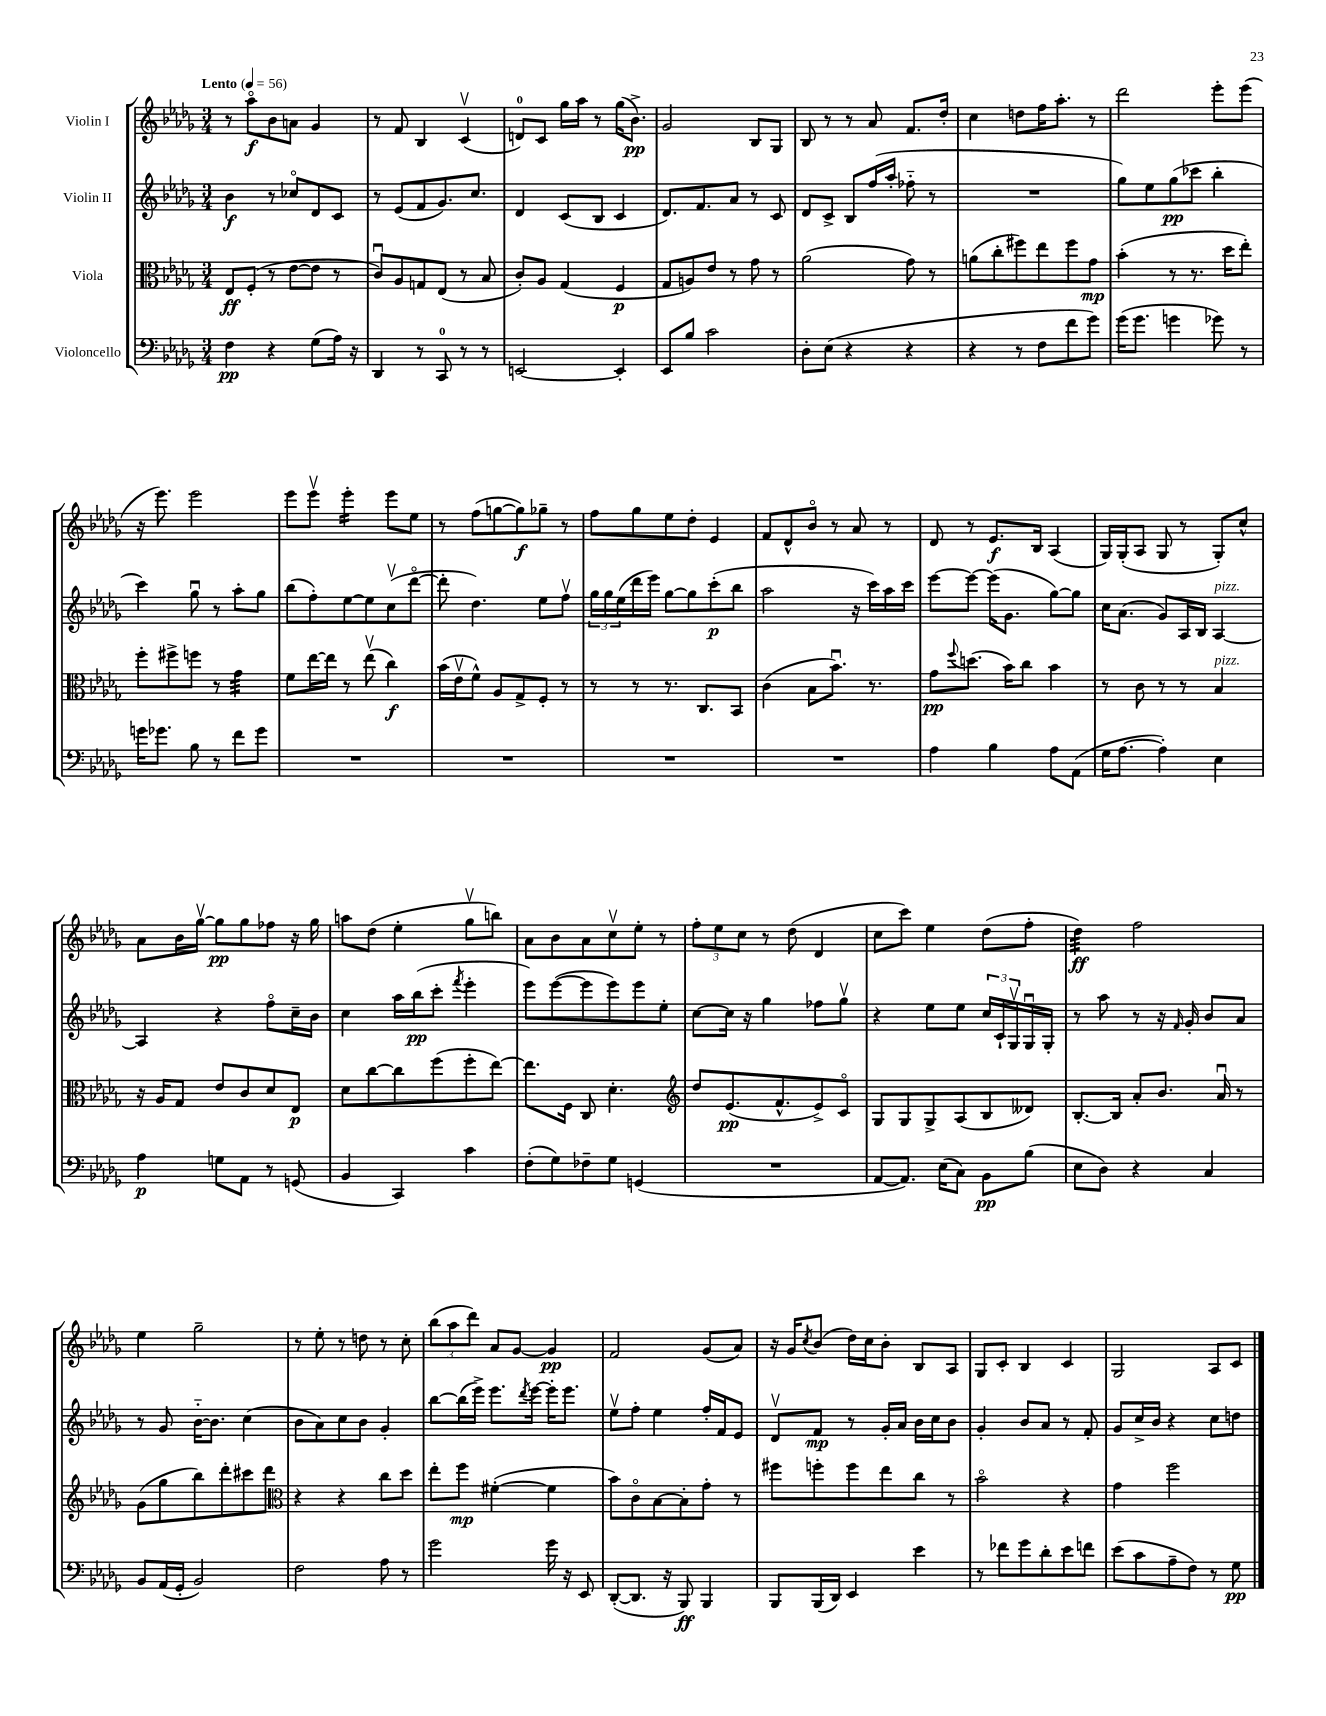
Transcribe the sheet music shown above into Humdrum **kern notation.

**kern	**kern	**kern	**kern
*staff4	*staff3	*staff2	*staff1
*clefF4	*clefC3	*clefG2	*clefG2
*k[b-e-a-d-g-]	*k[b-e-a-d-g-]	*k[b-e-a-d-g-]	*k[b-e-a-d-g-]
*M3/4	*M3/4	*M3/4	*M3/4
*MM56	*MM56	*MM56	*MM56
4F	8E-	4b-	8r
.	(8F'	.	8aa-o
4r	8r	8r	8b-
.	[8e-	8cc-o	8a
(8G-	8e-]	8d-	4g-
16A-)	8r	8c	.
16r	.	.	.
=	=	=	=
4DD-	8cu)	8r	8r
.	8A-	(8e-	8f
8r	8G	8f	4B-
8CC	(8E-	8.g-)	.
8r	8r	.	(4cv
.	.	8.cc	.
8r	8B-	.	.
=	=	=	=
[2EE	8c')	4d-	8d)
.	8A-	.	8c
.	(4G-	(8c	16gg-
.	.	.	16aa-
.	.	8B-	8r
4EE']	4F	4c	(16gg-
.	.	.	8.b-^)
=	=	=	=
8EE-	8G-	8.d-)	2g-
8B-	8A)	.	.
.	.	8.f	.
2c	8e-	.	.
.	8r	8a-	.
.	8g-	8r	8B-
.	8r	8c	8G-
=	=	=	=
8D-'	(2a-	8d-	8B-
(8E-	.	8c^	8r
4r	.	8B-	8r
.	.	(16ff	8a-
.	.	16aa-'	.
4r	8g-)	8ff-'~	8.f
.	8r	8r	.
.	.	.	16dd-'
=	=	=	=
4r	(8a	2.r	4cc
.	8cc'	.	.
8r	8ff#)	.	8dd
8F	8ee-	.	16ff
.	.	.	8.aa-'
8f	8ff#	.	.
8g-)	8g-	.	8r
=	=	=	=
(16g-	(4b-'	8gg-)	2ddd-
8.g-	.	.	.
.	.	8ee-	.
4g	8r	(8gg-	.
.	8.r	8ccc-	.
8g-)	.	4bb-'	8eee-'
.	16dd-	.	.
8r	8ee-')	.	(8eee-
=	=	=	=
16g	8ff'	4ccc)	16r
8.g-	.	.	8.eee-)
.	8ff#^	.	.
8B-	8ff	8gg-u	2eee-
8r	8r	8r	.
8f	4g-	8aa-'	.
8g-	.	8gg-	.
=	=	=	=
2.r	8f	(8bb-	8eee-
.	[16ee-	8ff')	8eee-v
.	16ee-]	.	.
.	8r	[8ee-	4eee-'
.	(8ee-v	8ee-]	.
.	4cc)	(8ccv	8eee-
.	.	[8ddd-o	8ee-
=	=	=	=
2.r	(16b-	8ddd-']	8r
.	16e-v	.	.
.	8f^^)	4.dd-)	(8ff
.	8A-	.	[8gg
.	8G-^	.	8gg])
.	8F'	8ee-	8gg-~
.	8r	8ffv	8r
=	=	=	=
2.r	8r	24gg-	8ff
.	.	24gg-	.
.	.	(24ee-	.
.	8r	16ddd-	8gg-
.	.	16eee-)	.
.	8.r	[8gg-	8ee-
.	.	8gg-]	8dd-'
.	8.C	.	.
.	.	(8ccc'	4e-
.	8BB-	8bb-	.
=	=	=	=
2.r	(4c	2aa-	8f
.	.	.	8d-^^
.	8B-	.	8b-o
.	8.b-u)	.	8r
.	.	16r	8a-
.	8.r	16ccc)	.
.	.	16aa-	8r
.	.	16ccc	.
=	=	=	=
4A-	8g-	[8eee-	8d-
.	8qqff	.	.
.	(8.dd	8eee-_	8r
4B-	.	(16eee-]	8.e-
.	16b-)	8.g-	.
.	8cc	.	.
.	.	.	16B-
8A-	4b-	[8gg-)	(4A-
(8AA-	.	8gg-]	.
=	=	=	=
16G-	8r	16cc	16G-)
[8.A-	.	(8.a-	(16G-'
.	8c	.	8A-
4A-'])	8r	8g-)	8G-
.	8r	16A-	8r
.	.	16B-	.
4E-	4B-	[4A-	8G-')
.	.	.	8cc^^
=	=	=	=
4A-	16r	4A-]	8a-
.	16A-	.	.
.	8G-	.	16b-
.	.	.	[16gg-v
8G	8e-	4r	8gg-]
8AA-	8c	.	8gg-
8r	8d-	8ffo	8ff-
(8GG	8E-	16cc~	16r
.	.	16b-	16gg-
=	=	=	=
4BB-	8d-	4cc	8aa
.	[8cc	.	(8dd-
4CC)	8cc]	16aa-	4ee-'
.	.	(16bb-	.
.	(8ff	8ccc'	.
.	.	8qfff	.
4c	8ff'	4eee-'	8gg-v
.	[8ee-)	.	8bb)
=	=	=	=
(8F'	8.ee-]	8eee-)	8a-
8G-)	.	([8eee-	8b-
.	16F	.	.
8F-~	8C	8eee-]	8a-
8G-	4.d-'	8eee-)	8ccv
(4GG	.	8eee-	8ee-'
.	.	8ee-'	8r
=	=	=	=
*	*clefG2	*	*
2.r	8dd-	[8cc	12ff'
.	.	.	12ee-
.	(8.e-	16cc]	.
.	.	.	12cc
.	.	16r	.
.	.	4gg-	8r
.	8.f^^	.	.
.	.	.	(8dd-
.	8e-^)	8ff-	4d-
.	8co	8gg-v	.
=	=	=	=
[8AA-	8G-	4r	8cc
8.AA-])	8G-	.	8ccc)
.	8G-^	8ee-	4ee-
(16E-	.	.	.
8C)	(8A-	8ee-	.
8BB-	8B-	24cc	(8dd-
.	.	24c`	.
.	.	24G-v	.
(8B-	8d--)	16G-u	8ff'
.	.	16G-'	.
=	=	=	=
8E-	[8.B-'	8r	4dd-)
8D-)	.	8aa-	.
.	16B-]	.	.
4r	8a-'	8r	2ff
.	8.b-	16r	.
.	.	16qqf	.
.	.	16g-'	.
4C	.	8b-	.
.	16a-u	.	.
.	8r	8a-	.
=	=	=	=
8BB-	(8g-	8r	4ee-
(16AA-	8gg-	8g-	.
16GG-'	.	.	.
2BB-)	8bb-)	[16b-'~	2gg-~
.	.	8.b-]	.
.	8ddd-'	.	.
.	8ccc#	(4cc	.
.	8ddd-	.	.
=	=	=	=
*	*clefC3	*	*
2F	4r	8b-	8r
.	.	8a-)	8ee-'
.	4r	8cc	8r
.	.	8b-	8dd
8A-	8cc	4g-'	8r
8r	8dd-	.	8cc'
=	=	=	=
2g-	8ee-'	[8bb-	(12bb-
.	.	.	12aa-
.	8ff	(16bb-]	.
.	.	.	12ddd-)
.	.	16eee-^)	.
.	([4f#'	8.eee-	8a-
.	.	.	[8g-
.	.	8qddd-	.
.	.	[16eee-	.
16g-	4f#]	16eee-']	4g-]
16r	.	8.eee-	.
8EE-	.	.	.
=	=	=	=
([8DD-'	8b-)	8ee-v	2f
8.DD-]	8co	8ff'	.
.	[8B-	4ee-	.
16r	.	.	.
8BBB-)	8B-']	.	.
4BBB-	8g-'	16ff'	(8g-
.	.	16f	.
.	8r	8e-	8a-)
=	=	=	=
8BBB-	8ff#	8d-v	16r
.	.	.	16g-
.	.	.	8qcc
(16BBB-	8ff'	8f	(8b-
16DD-)	.	.	.
4EE-	8ff	8r	16dd-)
.	.	.	16cc
.	8ee-	16g-'	8b-'
.	.	16a-	.
4e-	8cc	16b-	8B-
.	.	16cc	.
.	8r	8b-	8A-
=	=	=	=
8r	2b-o	4g-'	8G-
8f-	.	.	8c'
8g-	.	8b-	4B-
8d-'	.	8a-	.
8e-	4r	8r	4c
8f	.	8f'	.
=	=	=	=
(8e-	4g-	8g-	2G-
8c	.	16cc^	.
.	.	16b-	.
8A-~	2ff	4r	.
8F)	.	.	.
8r	.	8cc	8A-
8G-	.	8dd	8c
==	==	==	==
*-	*-	*-	*-
